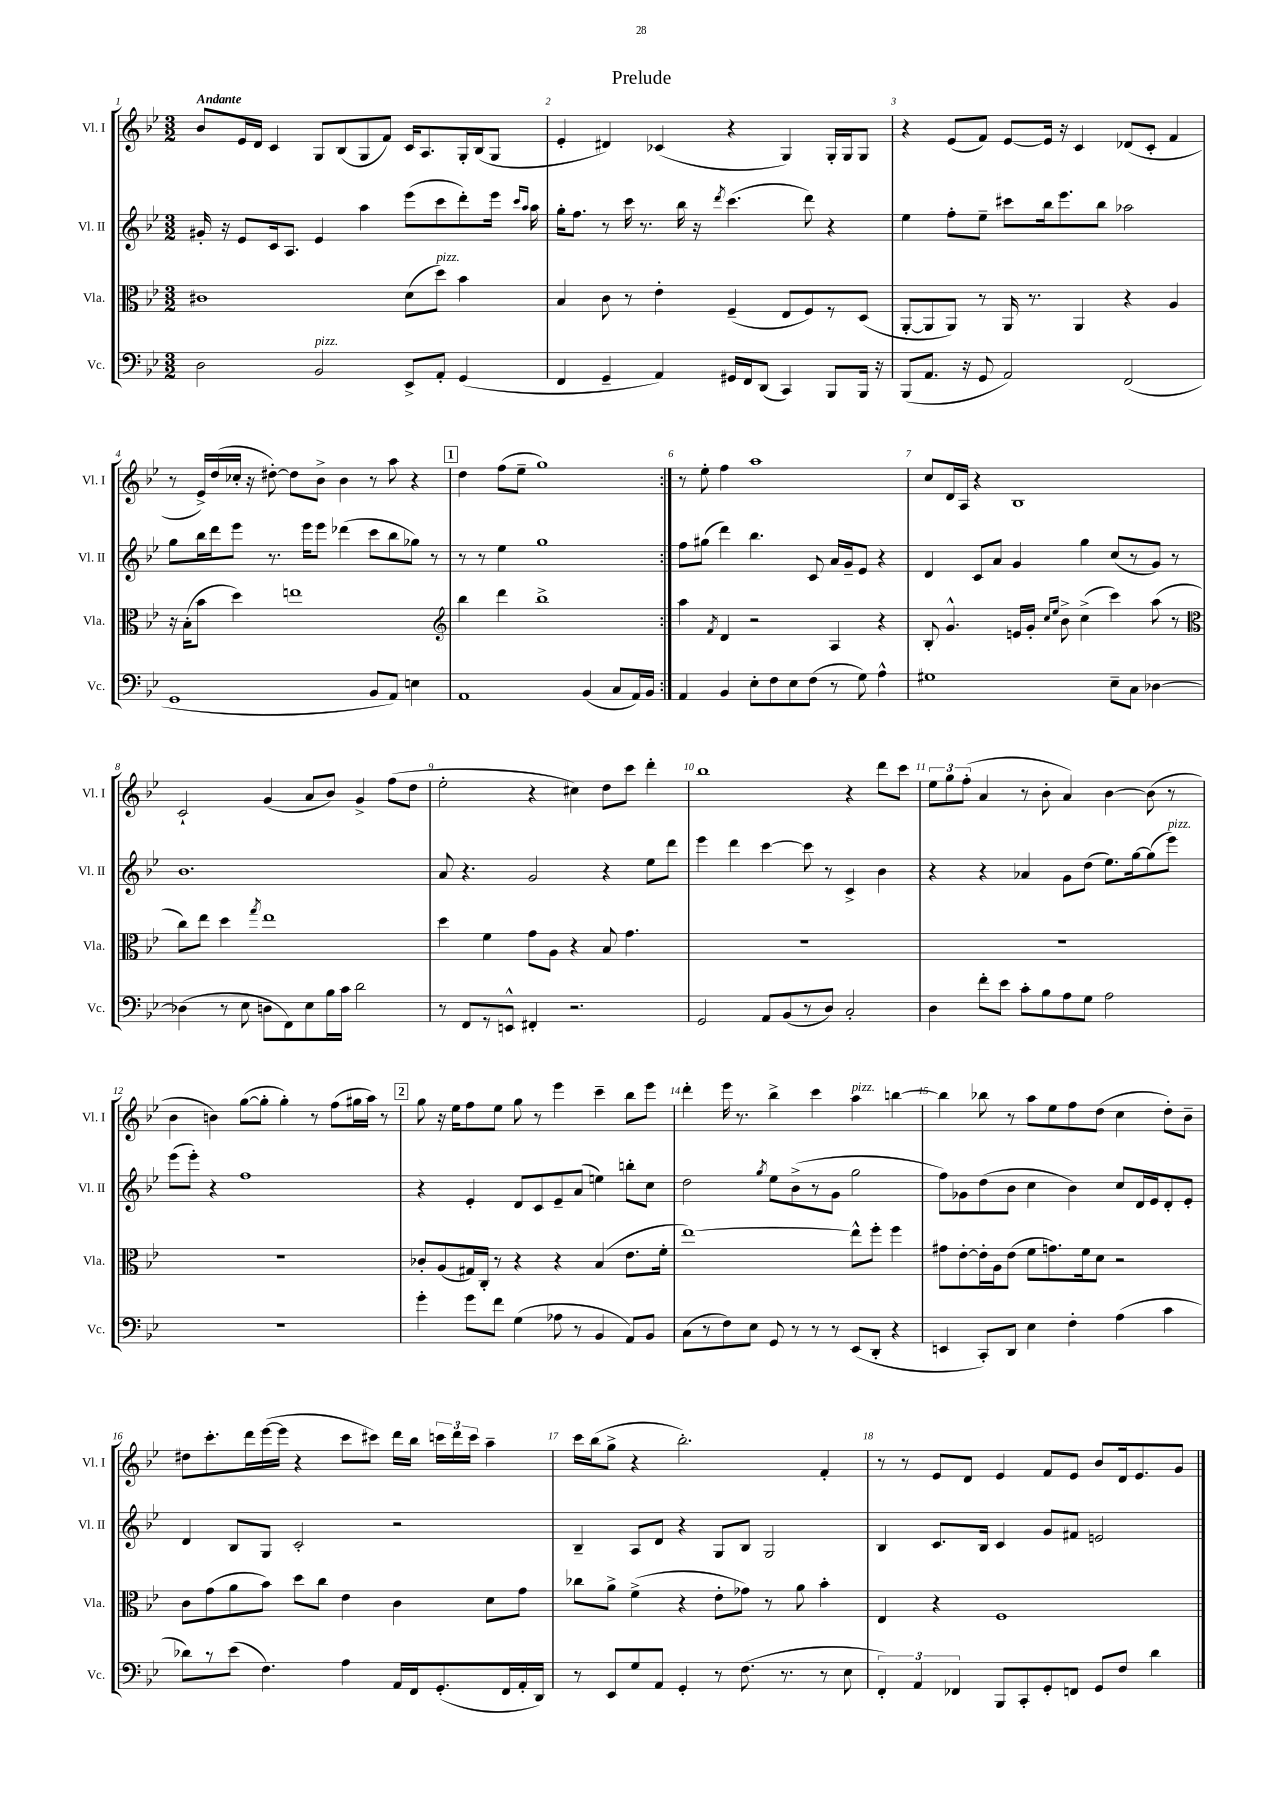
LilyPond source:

\header { title = "Prelude" }
<<
\new StaffGroup <<
\new Staff = "s0" \with { instrumentName = "Vl. I" shortInstrumentName = "Vl. I" } {
    \clef treble \key bes \major \numericTimeSignature \time 3/2 \tempo "Andante"
    \autoBeamOff \repeat volta 2 { bes'8[ ees'16 d'16] c'4 g8[ bes8( g8 f'8]) c'16[ a8. g16-. bes16( g8] |
    ees'4-. dis'4) ces'4( r4 g4) g16[-. g16 g8] |
    r4 ees'8[( f'8]) ees'8[~ ees'16] r16 c'4 des'8[( c'8]-. f'4 |
    r8 ees'16[->) d''16( ces''16]-. r16 dis''8~-.) dis''8[ bes'8]-> bes'4 r8 a''8 r4 |
    \mark \markup { \box "1" } d''4 f''8[( ees''8]-- g''1) | }
    r8 ees''8-. f''4 a''1 |
    c''8[ d'16 a16] r4 bes1 |
    c'2-! g'4( a'8[ bes'8]) g'4-> f''8[( d''8] |
    ees''2-. r4 cis''4) d''8[ c'''8] d'''4-. |
    bes''1 r4 d'''8[ c'''8] |
    \tuplet 3/2 { ees''8[ g''8 f''8]-.( } a'4 r8 bes'8-. a'4) bes'4~ bes'8( r8 |
    bes'4 b'4) g''8[~( g''8]-. g''4-.) r8 f''8[( gis''16 a''16]) r8 |
    \mark \markup { \box "2" } g''8 r16 ees''16[ f''8 ees''8] g''8 r8 ees'''4 c'''4-- bes''8[ ees'''8] |
    d'''4-. ees'''16 r8. bes''4-> c'''4 a''4^\markup { \italic "pizz." } b''4~ |
    b''4 bes''8 r8 a''8[ ees''8 f''8 d''8]( c''4 d''8[-.) bes'8]-- |
    dis''8[ c'''8.-. d'''16 ees'''16~( ees'''16] r4 c'''8[ cis'''8]) d'''16[ bes''16] \tuplet 3/2 { c'''16[ d'''16 c'''16] } a''4-- |
    c'''16[ bes''16( g''8]-> r4 bes''2.-.) f'4-. |
    r8 r8 ees'8[ d'8] ees'4 f'8[ ees'8] bes'8[ d'16 ees'8. g'8] \bar "|." |
}
\new Staff = "s1" \with { instrumentName = "Vl. II" shortInstrumentName = "Vl. II" } {
    \clef treble \key bes \major \numericTimeSignature \time 3/2
    \autoBeamOff \repeat volta 2 { gis'16-. r16 ees'8[ c'16 a8.] ees'4 a''4 ees'''8[( c'''8 d'''8-.) ees'''16] \grace { c'''16[ a''16] } a''16 |
    g''16[-. f''8.] r8 c'''16 r8. bes''16 r16 \acciaccatura { d'''8 } c'''4.( d'''8) r4 |
    ees''4 f''8[-. ees''8]-- cis'''8[ bes''16 ees'''8. bes''8] aes''2 |
    g''8[ bes''16 d'''16 ees'''8] r8. ees'''16[ ees'''8] des'''4( c'''8[ bes''8 ges''8]) r8 |
    \mark \markup { \box "1" } r8 r8 ees''4 g''1 | }
    f''8[ gis''8]( d'''4) bes''4. c'8 a'16[ g'16-- ees'8] r4 |
    d'4 c'8[ a'8] g'4 g''4 c''8[( r8 g'8]) r8 |
    bes'1. |
    a'8 r4. g'2 r4 ees''8[ d'''8] |
    ees'''4 d'''4 c'''4~ c'''8 r8 c'4-> bes'4 |
    r4 r4 aes'4 g'8[ d''8]( ees''8.[) g''16~ g''8( ees'''8]^\markup { \italic "pizz." }) |
    ees'''8[( ees'''8]-.) r4 f''1 |
    \mark \markup { \box "2" } r4 ees'4-. d'8[ c'8 ees'8-- a'8]( e''4) b''8[-. c''8] |
    d''2 \acciaccatura { g''8 } ees''8[ bes'8->( r8 g'8] g''2 |
    f''8[) ges'8 d''8( bes'8] c''4 bes'4) c''8[ d'16 ees'16 d'8-. ees'8]-. |
    d'4 bes8[ g8] c'2-. r2 |
    bes4-- a8[ d'8] r4 g8[ bes8] g2 |
    bes4 c'8.[ bes16] c'4 g'8[ fis'8] e'2 \bar "|." |
}
\new Staff = "s2" \with { instrumentName = "Vla." shortInstrumentName = "Vla." } {
    \clef alto \key bes \major \numericTimeSignature \time 3/2
    \autoBeamOff \repeat volta 2 { cis'1 d'8[( d''8]^\markup { \italic "pizz." }) bes'4 |
    bes4 c'8 r8 ees'4-. f4--( ees8[ f8) r8 d8]( |
    a,8[~-. a,8 a,8]) r8 a,16 r8. a,4 r4 a4 |
    r16 bes16[-.( bes'8] d''4) e''1 |
    \mark \markup { \box "1" } \clef treble bes''4 d'''4 bes''1-> | }
    a''4 \acciaccatura { f'8 } d'4 r2 a4 r4 |
    bes8-. g'4.-^ e'16[ g'16]-. \grace { c''16[ ees''16] } bes'8-> c''4->( c'''4) a''8( r8 |
    \clef alto c''8[) ees''8] d''4 \acciaccatura { g''8 } ees''1 |
    d''4 f'4 g'8[ a8] r4 bes8 g'4. |
    R1. |
    R1. |
    R1. |
    \mark \markup { \box "2" } ces'8[-. a8( gis16) c16]-. r8 r4 r4 bes4( ees'8.[ f'16]-. |
    ees''1~) ees''8[-^ f''8]-. f''4 |
    gis'8[ ees'8~-. ees'16-. a16 ees'8]( f'8[ g'8.) f'16 d'8] r2 |
    c'8[ g'8( a'8 bes'8]) d''8[ c''8] ees'4 c'4 d'8[ g'8] |
    ces''8[ a'8]-> f'4->( r4 ees'8[-. ges'8]) r8 a'8 bes'4-. |
    ees4 r4 f1 \bar "|." |
}
\new Staff = "s3" \with { instrumentName = "Vc." shortInstrumentName = "Vc." } {
    \clef bass \key bes \major \numericTimeSignature \time 3/2
    \autoBeamOff \repeat volta 2 { d2 bes,2^\markup { \italic "pizz." } ees,8[-> a,8]-. g,4( |
    f,4 g,4-- a,4) gis,16[ f,16 d,8]( c,4) bes,,8[ bes,,16] r16 |
    bes,,8[( a,8.] r16 g,8 a,2) f,2( |
    g,1 bes,8[ a,8]) e4 |
    \mark \markup { \box "1" } a,1 bes,4( c8[ a,16) bes,16] | }
    a,4 bes,4 ees8[-. f8 ees8 f8]( r8 g8) a4-^ |
    gis1 ees8[-- c8] des4~ |
    des4( r8 ees8 d8[ f,8) ees8 bes16 c'16] d'2 |
    r8 f,8[ r8 e,8]-^ fis,4-. r2. |
    g,2 a,8[ bes,8( r8 d8]) c2-. |
    d4 f'8[-. ees'8] c'8[-. bes8 a8 g8] a2 |
    R1. |
    \mark \markup { \box "2" } g'4-. g'8[ f'8] g4( aes8 r8 bes,4 a,8[) bes,8] |
    c8[( r8 f8) ees8] g,8 r8 r8 r8 ees,8[( d,8]-. r4 |
    e,4 c,8[-.) d,8] ees4 f4-. a4( c'4 |
    des'8[) r8 ees'8]( f4.) a4 a,16[ f,16 g,8.-.( f,16 a,16-. d,16]) |
    r8 ees,8[ g8 a,8] g,4-. r8 f8.( r8. r8 ees8 |
    \tuplet 3/2 { f,4-.) a,4 fes,4 } bes,,8[ c,8-. g,8-. f,8] g,8[ f8] d'4 \bar "|." |
}
>>
>>
\layout { \context { \Score \override BarNumber.break-visibility = ##(#f #t #t) barNumberVisibility = #all-bar-numbers-visible } }
